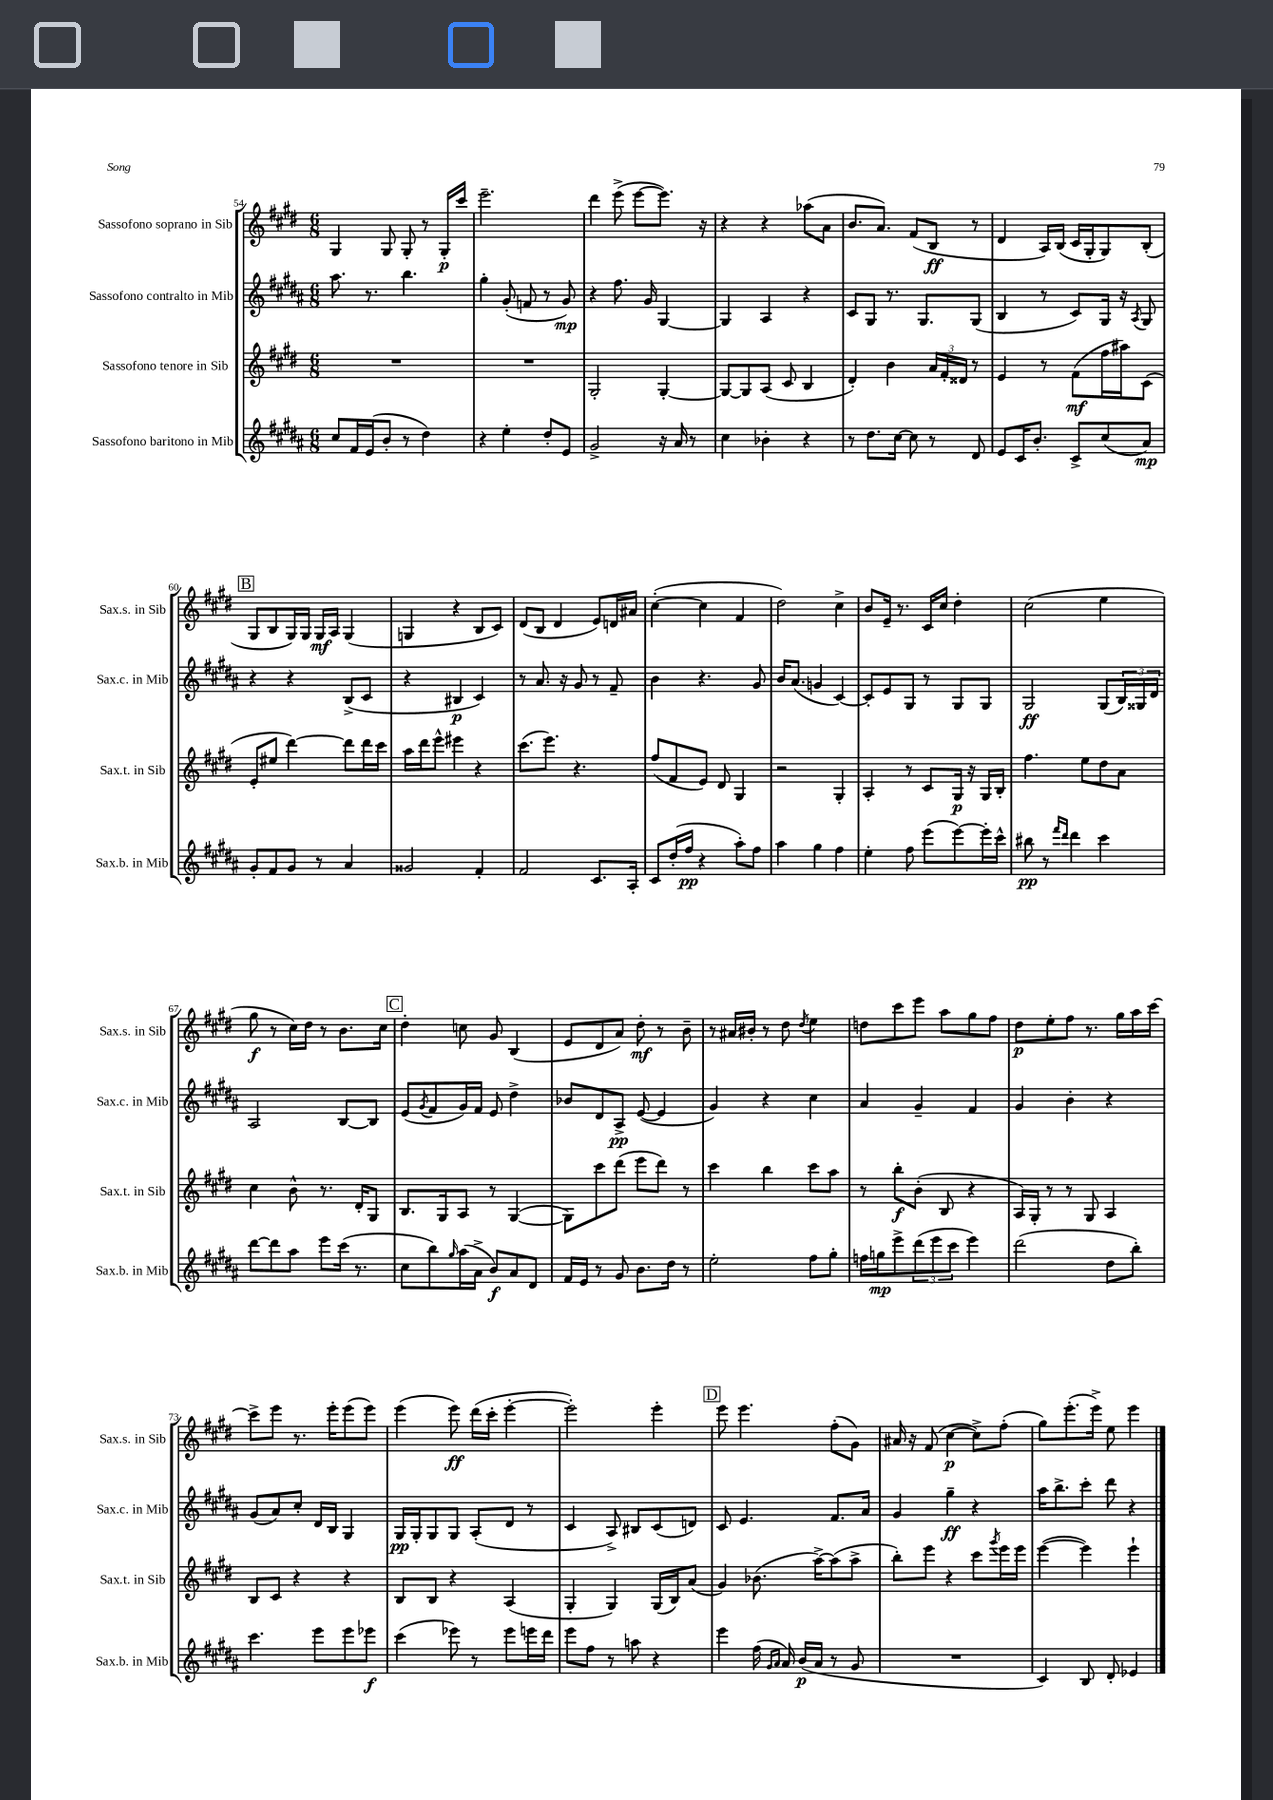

**kern	**kern	**kern	**kern
*staff4	*staff3	*staff2	*staff1
*clefG2	*clefG2	*clefG2	*clefG2
*k[f#c#g#d#a#]	*k[f#c#g#d#]	*k[f#c#g#d#a#]	*k[f#c#g#d#]
*M6/8	*M6/8	*M6/8	*M6/8
8cc#	2.r	8.aa#	4G#
16f#	.	.	.
(16e	.	8.r	.
8b'	.	.	8G#
8r	.	4.bb	8G#'
4dd#)	.	.	8r
.	.	.	16G#'
.	.	.	16ccc#
=	=	=	=
4r	2.r	4gg#'	2.eee~
4ee'	.	(8g#'	.
.	.	8f	.
8dd#'	.	8r	.
8e	.	8g#)	.
=	=	=	=
2g#^	2G#'	4r	4ddd#
.	.	8.ff#	(8eee^
.	.	.	[8eee
.	.	16g#	.
16r	[4G#'	[4G#	8.eee])
16a#	.	.	.
8r	.	.	.
.	.	.	16r
=	=	=	=
4cc#	8G#_	4G#]	4r
.	8G#]	.	.
4b-'	(8A	4A#	4r
.	8c#	.	.
4r	4B	4r	(8aa-
.	.	.	8a
=	=	=	=
8r	4d#')	8c#	8.b
8.dd#	.	8G#	.
.	.	.	8.a)
.	4b	8.r	.
[16cc#	.	.	.
8cc#]	.	.	(8f#
.	.	8.G#	.
8r	24a	.	8B
.	24f#'	.	.
.	24d##	.	.
8d#	8r	(8G#	8r
=	=	=	=
8e	4e	4B	4d#
16c#	.	.	.
8.b'	.	.	.
.	8r	8r	16A)
.	.	.	(16B
8c#^	(8f#	8c#)	16c#
.	.	.	16G#'
(8cc#	16ff#	16G#	8G#)
.	16aa#)	16r	.
.	.	8qA#	.
8a#)	(8c#	8G#	(8B'
=	=	=	=
8g#'	8e'	4r	8G#
8f#	8ee#	.	8B
8g#	[4ddd#)	4r	16G#)
.	.	.	16G#
8r	.	.	16G#
.	.	.	16A
4a#	8ddd#]	(8B^	(4G#
.	16ddd#	8c#	.
.	16ccc#	.	.
=	=	=	=
2g##	16aa	4r	4G
.	16ddd#	.	.
.	8eee^^	.	.
.	4eee#	4B#	4r
4f#'	4r	4c#)	8B
.	.	.	8c#)
=	=	=	=
2f#	(8.ccc#	8r	(8d#
.	.	8.a#	8B
.	8.eee)	.	.
.	.	.	4d#
.	.	16r	.
.	4.r	8g#	.
8.c#	.	8r	8e)
.	.	8f#~	16d
16A#'	.	.	16a#
=	=	=	=
8c#	(8ff#	4b	([4cc#'
(16dd#'	8f#	.	.
16ff#	.	.	.
4r	8e)	4.r	4cc#]
.	8d#	.	.
8aa#')	4G#	.	4f#
8ff#	.	8g#	.
=	=	=	=
4aa#	2r	16b	2dd#)
.	.	(8.a#	.
4gg#	.	4g	.
4ff#	4G#'	[4c#)	4cc#^
=	=	=	=
4ee'	4A'	8c#']	8b
.	.	8e	16e~
.	.	.	8.r
8ff#	8r	8G#	.
(8eee	8c#	8r	16c#
.	.	.	16cc#
[8eee)	16G#	8G#	4dd#'
.	16r	.	.
16eee']	16G#	8G#	.
16ccc#^^	16B'	.	.
=	=	=	=
8bb#	4.ff#	2G#	(2cc#
8r	.	.	.
16qqfff#	.	.	.
16qqddd#	.	.	.
4ddd#	.	.	.
.	8ee	.	.
4ccc#	8dd#	(8G#	4ee
.	8a	24B)	.
.	.	24G##	.
.	.	24d#	.
=	=	=	=
[8ddd#	4cc#	2A#	8gg#
8ddd#]	.	.	8r
8aa#	8b^^	.	16cc#)
.	.	.	16dd#
8eee	8.r	.	8r
(16ccc#	.	[8B	8.b
8.r	16d#'	.	.
.	8G#	8B]	.
.	.	.	16cc#
=	=	=	=
8cc#	8.B	(8e	4dd#'
.	.	8qg#	.
8bb)	.	8f#	.
.	16G#	.	.
16qqgg#	.	.	.
(16aa#	8A	16g#)	8cc
16a#^	.	16f#	.
8b)	8r	8e	8g#
8a#	([4G#	4dd#^	(4B
8d#	.	.	.
=	=	=	=
16f#	8G#])	8b-	8e
16e	.	.	.
8r	8ccc#	8d#	8d#
8g#	(8ddd#	8A#^	8a)
8.b	8eee	([8e	8dd#'
.	8ddd#)	4e]	8r
16dd#	.	.	.
8r	8r	.	8b~
=	=	=	=
2ee'	4ccc#	4g#)	8r
.	.	.	16a#
.	.	.	16b#'
.	4bb	4r	8r
.	.	.	8dd#
.	.	.	8qdd#
8ff#	8ccc#	4cc#	4ee
8gg#'	8aa	.	.
=	=	=	=
16ff	8r	4a#	8dd
16gg	.	.	.
8eee^	8bb'	.	8ccc#
(12ddd#	(8b'	4g#~	8eee
12eee	.	.	.
.	8B	.	8aa
12ccc#	.	.	.
4eee)	4r	4f#	8gg#
.	.	.	8ff#
=	=	=	=
(2ddd#	16A)	4g#	8dd#
.	16G#'	.	.
.	8r	.	8ee'
.	8r	4b'	8ff#
.	8G#	.	8.r
8dd#	4A	4r	.
.	.	.	16gg#
8bb')	.	.	16aa
.	.	.	[16ccc#
=	=	=	=
4.ccc#	8B	(8g#	8ccc#^]
.	8c#	8a#)	8eee
.	4r	8cc#'	8.r
8eee	.	16d#	.
.	.	16B	16eee'
8eee	4r	4G#	(8eee
8eee-	.	.	8eee)
=	=	=	=
(4ccc#	8B	16G#	(4eee
.	.	16G#'	.
.	8B	8G#	.
8eee-)	4r	8G#	8eee)
8r	.	(8A#'	(16ddd#
.	.	.	16ccc#'
8eee-	(4A	8d#	[4eee'
16eee	.	8r	.
16ddd#	.	.	.
=	=	=	=
8eee	4G#'	4c#	2eee'])
8ff#	.	.	.
8r	4G#)	8A#^)	.
8aa	.	8B#	.
4r	(16G#	(8c#	4eee'
.	16B)	.	.
.	(8a	8d)	.
=	=	=	=
4eee	4g#)	8c#	8eee
.	.	4.e	4.eee
(16ff#	(8.b-	.	.
16qqg#	.	.	.
16qqa#	.	.	.
16a#)	.	.	.
(16b	.	.	.
16a#	[16aa^)	.	.
8r	(8aa]	8.f#	(8ff#'
8g#	8aa^	.	8g#)
.	.	16a#	.
=	=	=	=
2.r	8bb')	4g#	16a#
.	.	.	16r
.	8eee	.	(8f#
.	4r	4gg#~	[4cc#
.	8ccc#	4r	8cc#^])
.	8qggg#	.	.
.	16eee	.	(8ff#'
.	16eee	.	.
=	=	=	=
4c#)	([4eee	16aa#	8gg#)
.	.	8.bb^	.
.	.	.	(8.eee'
8B	4eee])	8ccc#'	.
.	.	.	16eee^)
8d#'	.	8ddd#	8ee
4e-	4eee`	4r	4eee
==	==	==	==
*-	*-	*-	*-
